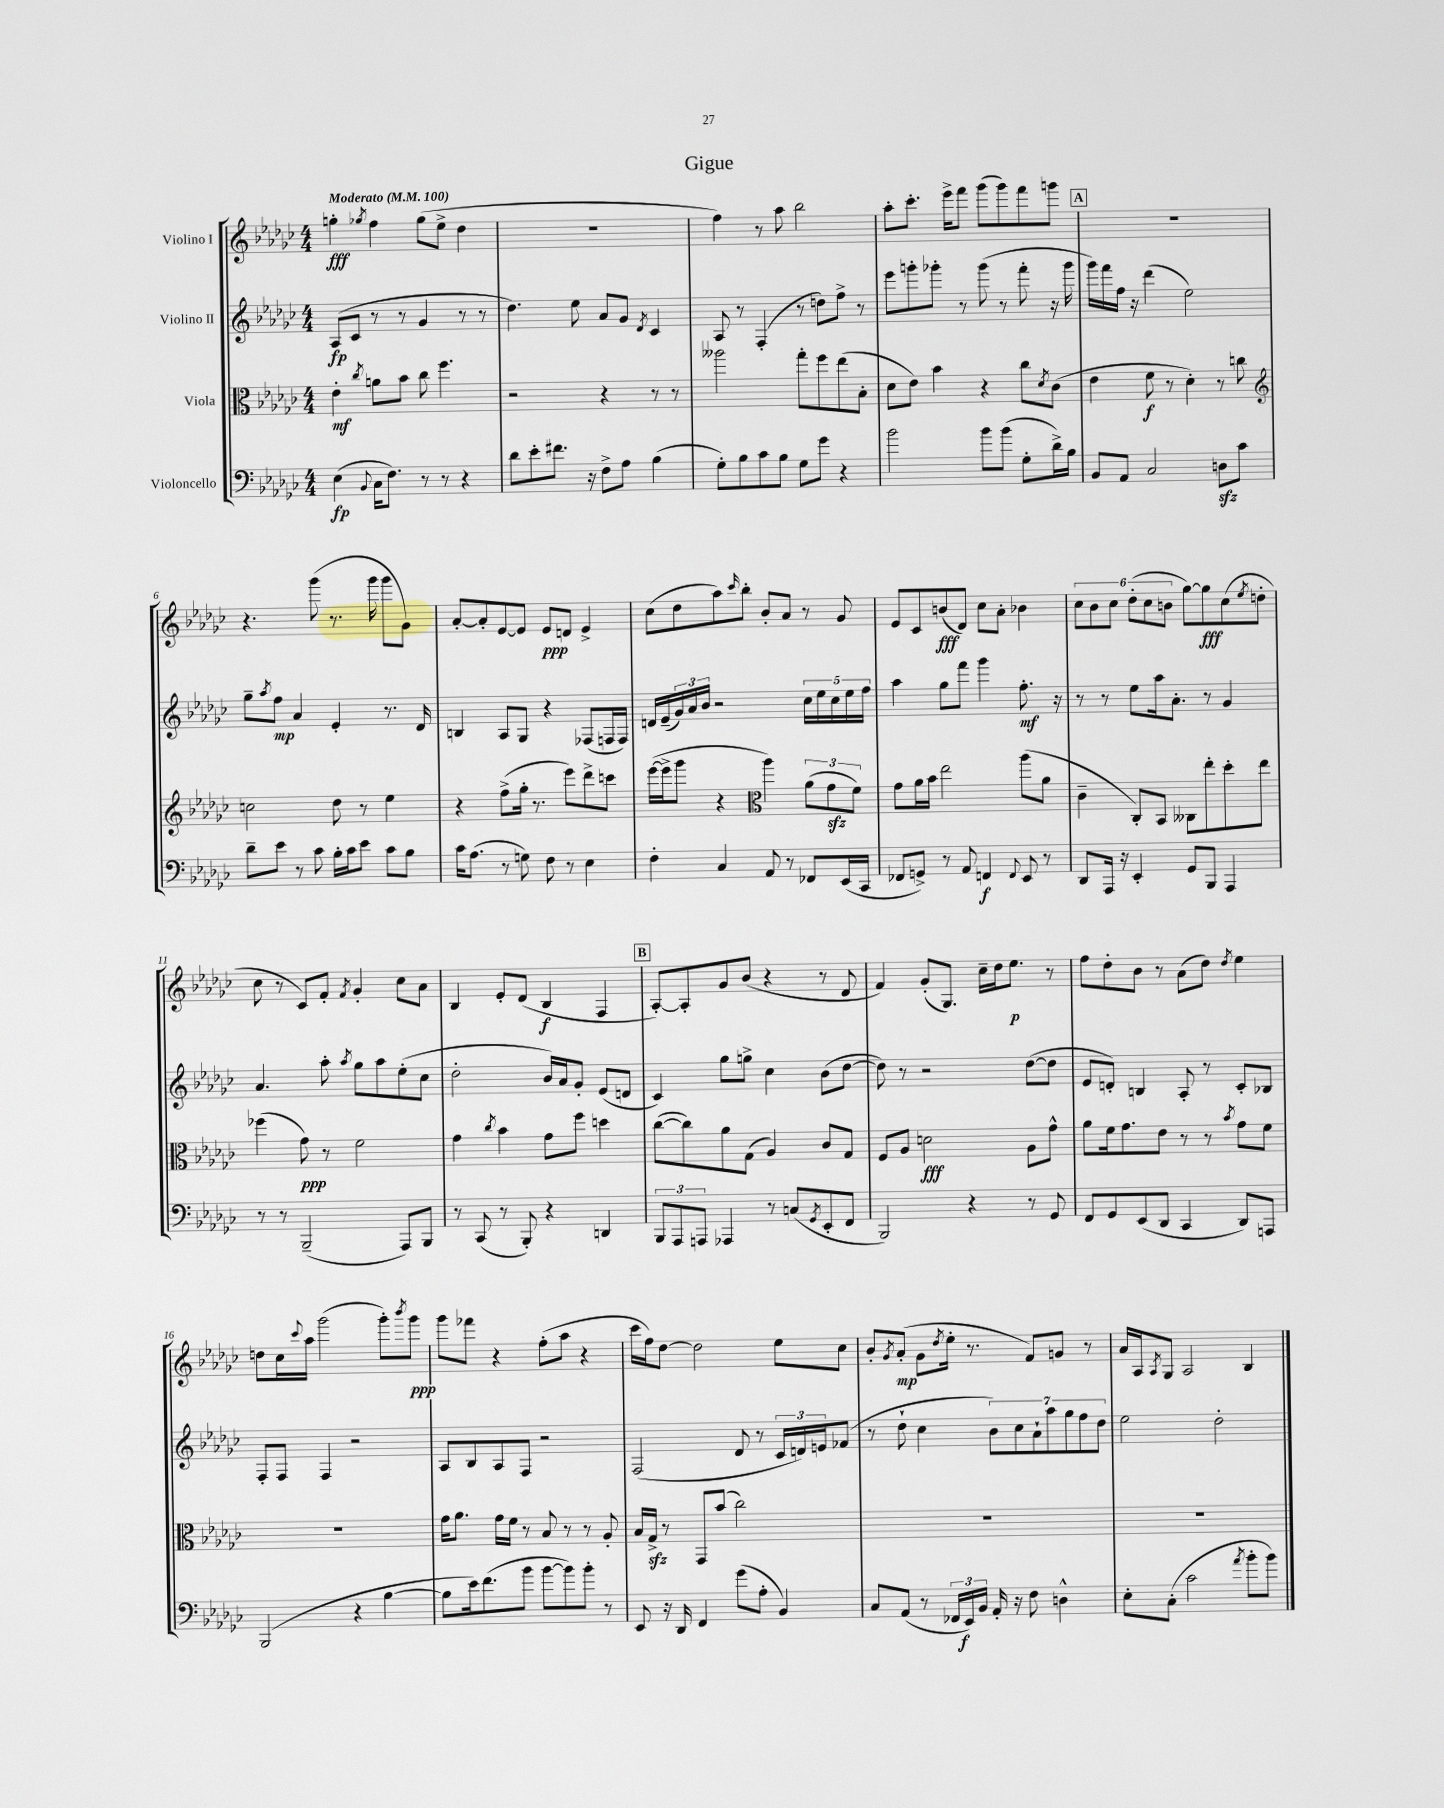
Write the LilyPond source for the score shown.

\header { title = "Gigue" }
<<
\new StaffGroup <<
\new Staff = "s0" \with { instrumentName = "Violino I" } {
    \clef treble \key ges \major \numericTimeSignature \time 4/4 \tempo "Moderato" 4 = 100
    g''4-.\fff \acciaccatura { ges''8 } f''4 ges''8( ees''8-> des''4 |
    R1 |
    f''4) r8 aes''8 bes''2 |
    aes''8-. ces'''8.-. ees'''16-> f'''8 ges'''8( ges'''8) f'''8 g'''8 |
    \mark \markup { \box "A" } R1 |
    r4. ges'''8( r8. ges'''16 ges'''8 ges'8) |
    aes'8~-. aes'8-. ees'8~ ees'8 ees'8\ppp d'8 ees'4-> |
    ces''8( des''8 aes''8) \grace { ces'''16 } bes''8-. bes'8-. aes'8 r8 ges'8 |
    ees'8 ces'8 b'8\fff( des'8) ces''8 aes'8-. bes'4 |
    \tuplet 6/4 { ces''8 bes'8 ces''8 des''8-.( ces''8 b'8 } ges''8~) ges''8\fff ces''8( \acciaccatura { ees''8 } d''8-. |
    ces''8 r8 ces'8) f'8-. \acciaccatura { f'8 } ges'4-. ces''8 aes'8 |
    bes4 ees'8-. des'8( bes4\f f4 |
    \mark \markup { \box "B" } aes8~-.) aes8-. ges'8 bes'8( r4 r8 des'8 |
    f'4) ges'8-.( ges8.) ces''16-- des''16 ees''8.\p r8 |
    f''8 des''8-. bes'8 r8 aes'8( des''8) \acciaccatura { des''8 } ees''4 |
    d''8 ces''16 \appoggiatura { ces'''8 } aes''16 ges'''2( ges'''8-.) \acciaccatura { bes'''8 } ges'''8\ppp |
    ges'''8 fes'''8 r4 f''8-.( aes''8 r4 |
    ces'''16 f''16) des''8~ des''2 ees''8 ces''8 |
    bes'8-. \acciaccatura { ges'8 } aes'8-.\mp( ges'8 \acciaccatura { des''8 } ees''16-. r8. f'8) g'8 r8 |
    aes'16 aes16 \acciaccatura { aes8 } ges8 aes2 bes4 \bar "|." |
}
\new Staff = "s1" \with { instrumentName = "Violino II" } {
    \clef treble \key ges \major \numericTimeSignature \time 4/4
    aes8\fp( ces'8 r8 r8 ges'4 r8 r8 |
    des''4.) ees''8 aes'8 ges'8 \acciaccatura { des'8 } ces'4 |
    aes8 r8 f4-.( r8 d''8) f''8-> r8 |
    ees'''8 g'''8-. ges'''8-. r8 ges'''8( r8 f'''8-. r16 ges'''16 |
    \mark \markup { \box "A" } ges'''16) f'''16 f''16 r16 des'''4( ees''2) |
    ges''8-- \acciaccatura { aes''8 } f''8\mp aes'4 ees'4-. r8. des'16 |
    b4 aes8 ges8 r4 fes8( f16 f16) |
    d'16 ees'16--( \tuplet 3/2 { ges'16) aes'16 bes'16 } r2 \tuplet 5/4 { ces''16 ees''16 ces''16 ees''16 f''16 } |
    aes''4 ges''8 f'''8 ges'''4 f''8.-.\mf r16 |
    r8 r8 ees''8 aes''16 aes'8.-. r8 ges'4 |
    aes'4. aes''8-. \acciaccatura { aes''8 } ges''8 aes''8 ees''8-.( ces''8 |
    des''2-. bes'16) aes'16 ges'8-. ees'8( d'8 |
    \mark \markup { \box "B" } ces'4) ges''8 g''8-> ces''4 bes'8( des''8~ |
    des''8) r8 r2 des''8~( des''8 |
    ees'8 d'8-.) b4 aes8-. r8 ces'8-. bes8 |
    f8-. f8 f4 r2 |
    aes8 bes8 aes8 f8 r2 |
    f2( des'8 r8 \tuplet 3/2 { ces'16 d'16) e'16 } fes'8( |
    r8 des''8-! ces''4 \tuplet 7/4 { bes'8) ces''8 aes'8-! aes''8 ges''8 f''8 des''8 } |
    ees''2 des''2-. \bar "|." |
}
\new Staff = "s2" \with { instrumentName = "Viola" } {
    \clef alto \key ges \major \numericTimeSignature \time 4/4
    ees'4-.\mf \acciaccatura { ces''8 } a'8 bes'8 ces''8 f''4. |
    r2 r4 r8 r8 |
    aeses''2 ges''8-. f''8 ees''8( bes8-. |
    des'8 ees'8) bes'4 r4 ces''8 \acciaccatura { des'8 } ces'8( |
    \mark \markup { \box "A" } ees'4 f'8\f r8 des'4-.) r8 c''8 |
    \clef treble c''2 des''8 r8 ees''4 |
    r4 f''8->( ges''16-. r8. ees'''8) des'''8-> c'''8 |
    ees'''16~( ees'''16-> ges'''8 r4 \clef alto aes''4) \tuplet 3/2 { aes'8( ges'8\sfz f'8) } |
    ges'8 aes'16 bes'16 ees''2 aes''8( aes'8 |
    ces'4-- ces8-.) bes,8 ceses8 ees''8-. des''8-. ees''8 |
    fes''4( ges'8\ppp) r8 f'2 |
    ges'4 \acciaccatura { ces''8 } bes'4 ges'8 f''8 d''4 |
    \mark \markup { \box "B" } ces''8~( ces''8) aes'8 ges8( aes4) ces'8 ges8 |
    f8 aes8 d'2\fff aes8 ges'8-^ |
    aes'8 f'16 ges'8. ees'8 r8 r8 \acciaccatura { bes'8 } ges'8 f'8 |
    R1 |
    ges'16 aes'8. ges'16 f'16 r8 bes8 r8 r8 aes8-. |
    bes16 ges16->\sfz r8 ges,8 bes'8( ces''2) |
    R1 |
    R1 \bar "|." |
}
\new Staff = "s3" \with { instrumentName = "Violoncello" } {
    \clef bass \key ges \major \numericTimeSignature \time 4/4
    ees4\fp( \appoggiatura { bes,8 } ces16 f8.) r8 r8 r4 |
    des'8 ees'8-. fis'8. r16 f8-> aes8 bes4( |
    ges8-.) bes8 ces'8 bes8 ges8 ges'8 r4 |
    bes'2 bes'8 bes'8( ges8-. des'16->) bes16 |
    \mark \markup { \box "A" } bes,8 aes,8 ces2 d8\sfz ces'8 |
    des'8-- ees'8 r8 ces'8 bes16-. ces'16 ees'8 ces'8 bes8 |
    ces'16 aes8.( r8 g8) f8 r8 ees4 |
    f4-. ces4 aes,8 r8 fes,8 ees,16( ces,16 |
    fes,8 g,8->) r8 aes,8 f,4\f \appoggiatura { f,8 } ees,8 r8 |
    des,8 aes,,16 r16 ees,4-. ges,8 bes,,8 aes,,4 |
    r8 r8 bes,,2--( aes,,8) bes,,8 |
    r8 ces,8( r8 bes,,8-.) r4 d,4 |
    \mark \markup { \box "B" } \tuplet 3/2 { bes,,8 aes,,8 a,,8 } aes,,4 r8 c8( \acciaccatura { ges,8 } ees,8-. f,8 |
    bes,,2) r4 r8 ges,8 |
    f,8 ges,8 ees,8( des,8 ces,4 des,8) a,,8 |
    bes,,2( r4 bes4~ |
    bes8 ees'16) f'8.( bes'8 bes'8~ bes'8) bes'8-. r8 |
    ees,8 r16 des,16 f,4 ges'8( aes8-. bes,4) |
    ces8 aes,8( r8 \tuplet 3/2 { fes,16 ees,16\f) bes,16 } aes,16-. r16 f8 d4-^ |
    ees8-. ces8-.( ces'2 \acciaccatura { aes'8 } bes'8-. bes'8) \bar "|." |
}
>>
>>
